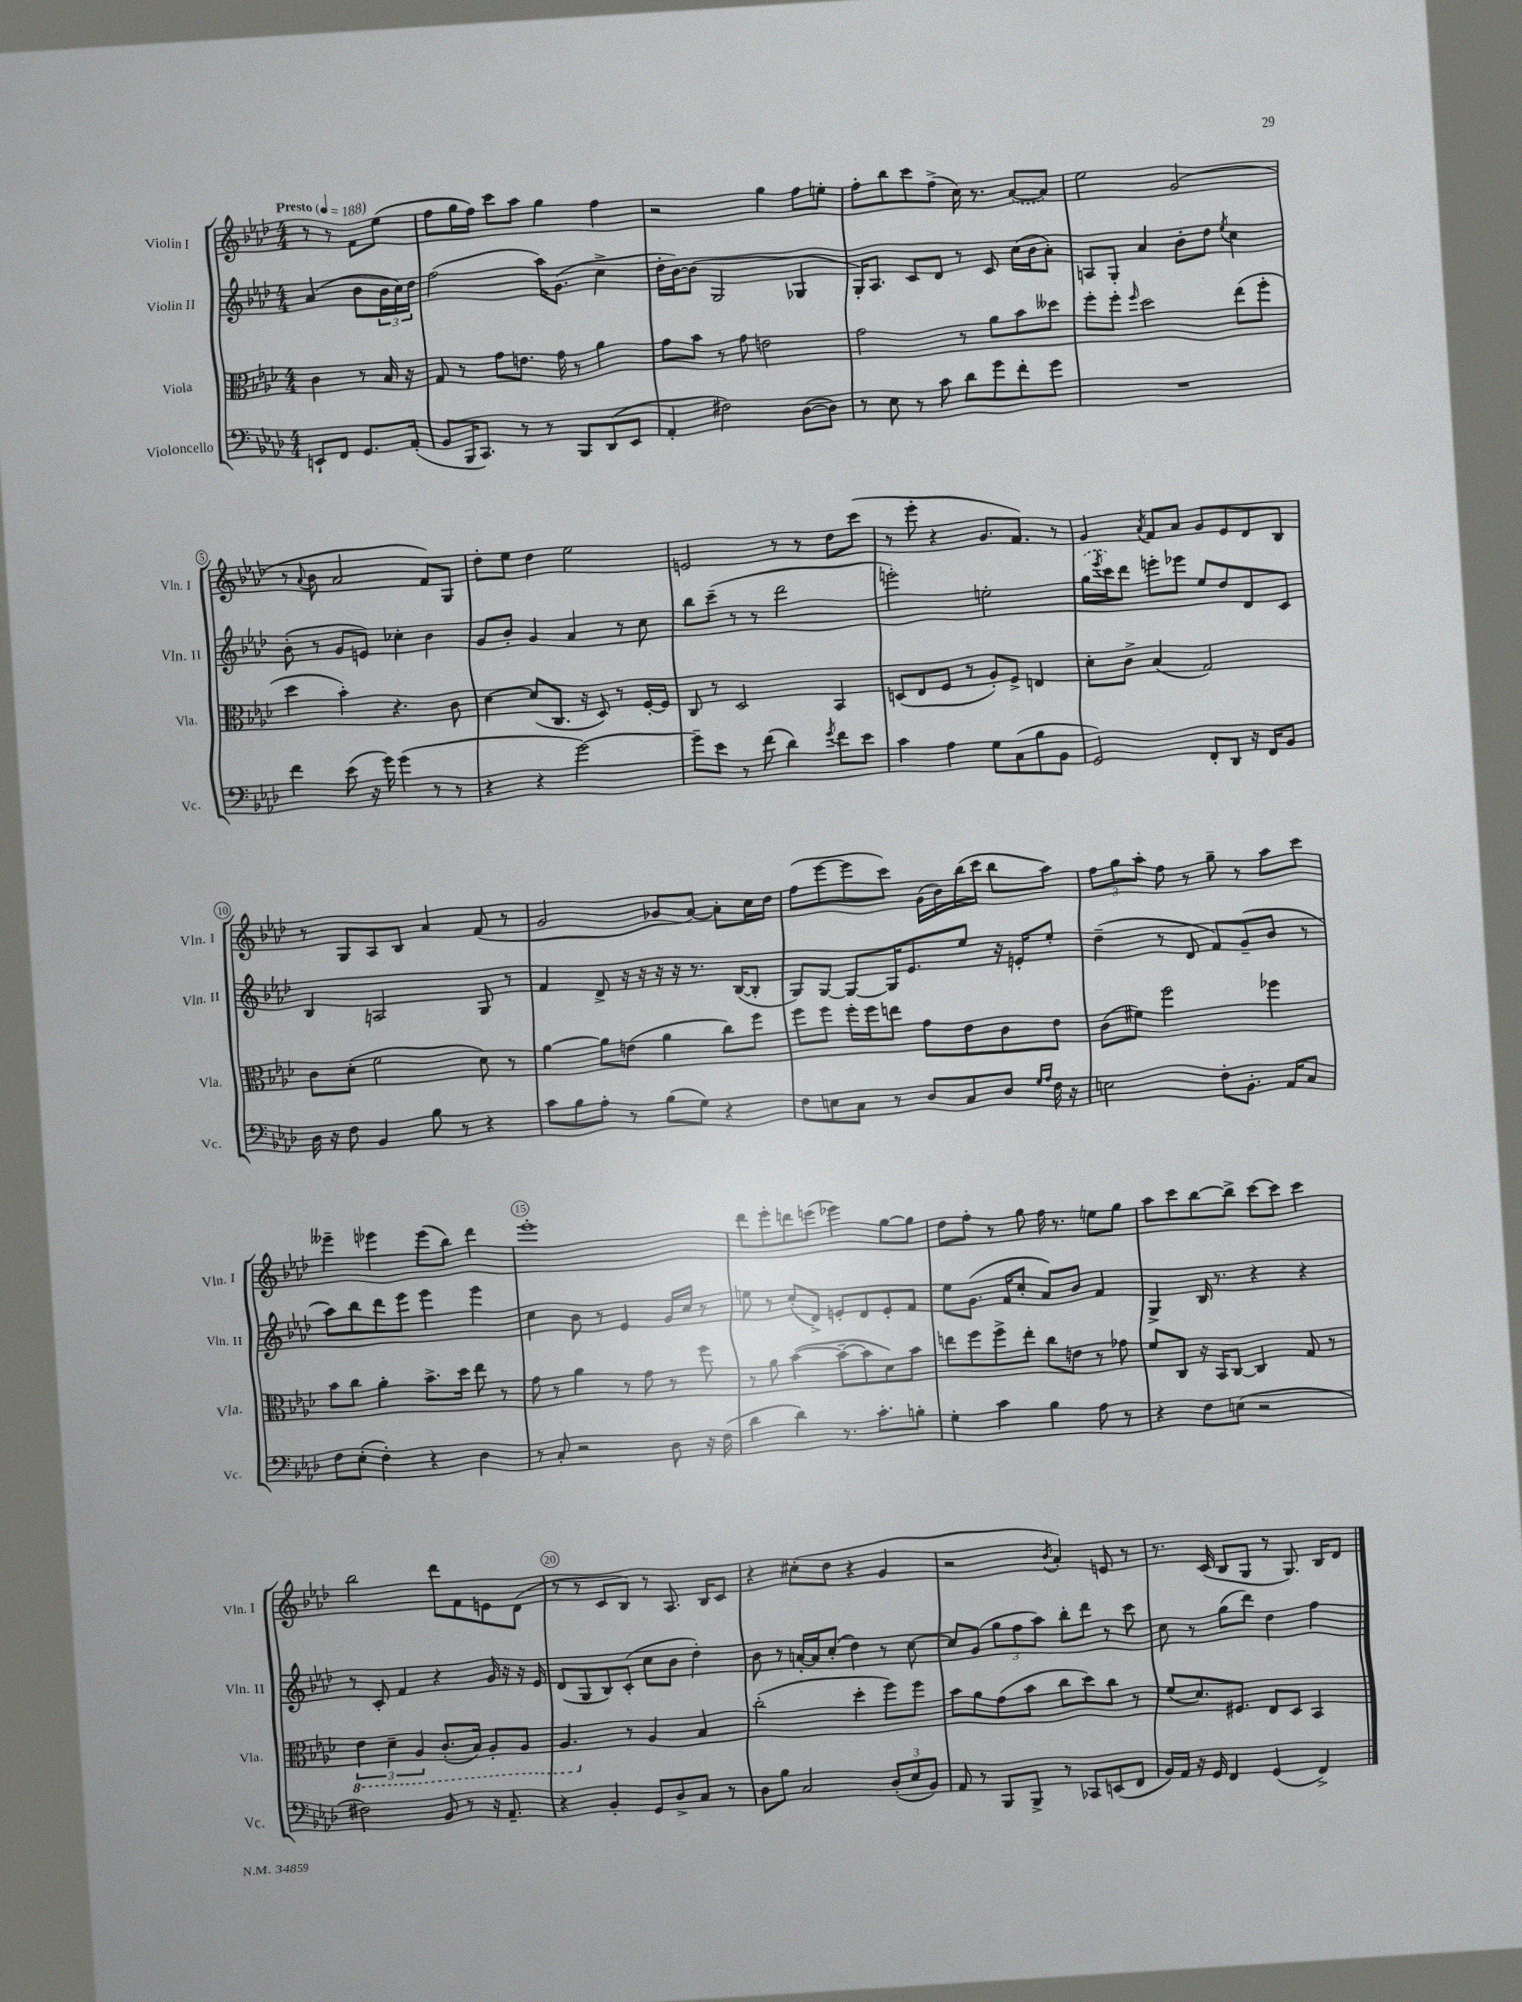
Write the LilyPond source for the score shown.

<<
\new StaffGroup <<
\new Staff = "s0" \with { instrumentName = "Violin I" shortInstrumentName = "Vln. I" } {
    \clef treble \key aes \major \numericTimeSignature \time 4/4 \partial 2 \tempo "Presto" 4 = 188
    r8 r8 f'8 ees''8( |
    f''8 g''16 f''16) c'''8 aes''8 g''4 f''4 |
    r2 g''4 f''8 e''8-. |
    f''8-. bes''8 c'''8 f''8->( c''16) r8. \once \slurDashed aes'8~( aes'8) |
    ees''2 g'2( |
    r8 \appoggiatura { aes'8 } bes'8 aes'2 f'8) g8 |
    des''8-. ees''8 des''4 ees''2 |
    e'2 r8 r8 des''8 c'''8( |
    r8 ees'''8-. r4 g'8. f'8.) r8 |
    g'4 \acciaccatura { aes'8 } f'8 aes'8 g'8 ees'8 des'8 bes8 |
    r8 g8 aes8 bes8 aes'4 f'8( r8 |
    g'2 ges'8 aes'8~) aes'8-. c''16 des''16 |
    f''8( ees'''8~ ees'''8 c'''8) g'16( bes'16) bes''16( c'''16 bes''8 aes''8) |
    \tuplet 3/2 { f''8 g''8 aes''8-. } f''8 r8 g''8-- r8 aes''8 c'''8 |
    eeses'''4-- ees'''4 ees'''8( bes''8) des'''4 |
    ees'''1-. |
    des'''8 ees'''8-. d'''8 e'''8( ees'''4) g''8~ g''8 |
    des''8 f''8-. r8 g''8 f''16 r8. e''8 g''8 |
    aes''8 c'''8 bes''8~ bes''8-> c'''8~ c'''8 c'''4 |
    bes''2 des'''8 f'8 e'8 des'8( |
    r8 r8 c'8 bes8) r8 aes8. bes16 c'8 |
    r4 cis''8-.( des''8 r4 g'4 |
    r2 \acciaccatura { bes'8 } aes'4-.) e'8 r8 |
    r8. c'16( bes8 g8 r8 g8.) bes16 des'8 \bar "|." |
}
\new Staff = "s1" \with { instrumentName = "Violin II" shortInstrumentName = "Vln. II" } {
    \clef treble \key aes \major \numericTimeSignature \time 4/4 \partial 2
    aes'4( bes'8 \tuplet 3/2 { bes'16 c''16) des''16 } |
    f''2( aes''16) g'8.( c''4-> |
    des''16-. bes'16~) bes'8( g2 ges4 |
    g16-.) aes8. c'8 des'8 r8 c'8 c''16( bes'16 aes'8-.) |
    a8 g8-. aes'4 bes'8-. des''8 \acciaccatura { ees''8 } c''4 |
    bes'8-.( r8 g'8 e'8) ces''4-. bes'4 |
    g'8 bes'8-. g'4 aes'4 r8 c''8 |
    bes''8 c'''8--( r8 r8 des'''2 |
    e'''2-.) e''2-. |
    \once \slurDashed g''16( \acciaccatura { ees'''8 } c'''16) des'''8 e'''8-. ees'''8 ees''8 des''8 des'8 c'8 |
    bes4 a2 g8 r8 |
    f'4 des'8-> r16 r16 r16 r16 r8. bes16~( bes8-. |
    g8) g8~ g8~ g16 ees'8. ees''8 r16 e'16-. ees''8-. |
    des''4--( r8 des'8 f'8) g'8--( bes'8 r8 |
    aes''8) bes''8 des'''8 ees'''8 ees'''4 ees'''4 |
    c''4 bes'8 r8 ees'4 g'16 c''16 r8 |
    e''8 r8 c''8-.( des'8->) e'8-. des'8 e'8-. f'8 |
    ees''8 g'8.( f'16 c''8-. aes'8) bes'8 f'4 |
    g4-> bes16 r8. r4 r4 |
    r8 c'8-. f'4 r4 g'16 r16 r16 ees'16 |
    des'8( g8 bes8) c'8-.( c''8 bes'8 des''4-.) |
    bes'8 r8 a'16~-. a'16 c''8-.( des''4) r8 c''8~ |
    c''8 g'8( \tuplet 3/2 { g''8 f''8 aes''8) } bes''8-. des'''8 r8 c'''8 |
    c''8 r8 g''8( des'''8) des''4 f''4 \bar "|." |
}
\new Staff = "s2" \with { instrumentName = "Viola" shortInstrumentName = "Vla." } {
    \clef alto \key aes \major \numericTimeSignature \time 4/4 \partial 2
    c'4 r8 bes16 r16 |
    g8 r8 g'8 e'8. g'16 r8 aes'4 |
    g'8 bes'8 r8 g'8 e'2 |
    g'2 r8 aes'8 bes'8 deses''8 |
    f''8-. f''8-. \grace { f''16 } des''2 ees''8( f''8-. |
    des''4 bes'4-.) r4. c'8 |
    des'4~ des'8( c8. r16 des8) r8 f16~-. f16 |
    c8 r8 des2 bes,4 |
    d8( ees8 f8 r8 aes8-.) f8-> e4 |
    des'8-. c'8-> bes4( g2) |
    c'8 des'8-.( f'2 des'8) r8 |
    aes'4~ aes'8 e'8( aes'4 c''8) f''8 |
    f''8 f''8 f''16-. f''16 e''8 g'8 ees'8 c'8 ees'8 |
    c'8( fis'8) f''2 fes''4 |
    bes'8 c''8 aes'4-. bes'8.-> des''16 ees''8 r8 |
    g'8 r8 aes'4 r8 g'8 r8 f''8 |
    r8 aes'8 bes'4~( bes'8~-- bes'8 des'8) bes'8 |
    e''8 f''8 f''8-> e''8-. c''8 e'8 r8 ges'8 |
    f'8 c8 r16 bes,16 c8~ c4 g8 r8 |
    \tuplet 3/2 { \ottava #-1 ees4 des4-- aes,4 } c8.-.( bes,16) aes,8-. aes,8 |
    aes,4. \ottava #0 r8 aes4 bes4 |
    c''2-.( des''4-. f''8) f''8 |
    bes'8 aes'8 g'8( bes'8 c''8 des''8) c''8 r8 |
    f'8( des'8.) fis8. ees8 des8 bes,4 \bar "|." |
}
\new Staff = "s3" \with { instrumentName = "Violoncello" shortInstrumentName = "Vc." } {
    \clef bass \key aes \major \numericTimeSignature \time 4/4 \partial 2
    e,8-! f,8 g,8. aes,16-.( |
    bes,8 bes,,16 c,8.) r8 r8 bes,,8 des,8( ees,8 |
    aes,4-. fis2) des8~( des8) |
    r8 ees8 r8 c'8 des'8 g'8 f'8-. g'8 |
    R1 |
    f'4 ees'8( r16 g'16) g'4( r8 r8 |
    r4 r4 g'2~) |
    g'8-- ees'8 r8 f'8( des'4) \acciaccatura { g'8 } f'8 ees'8 |
    c'4 aes4 g8 c8( bes8 bes,8 |
    g,2) f,8-. des,8 r16 f,16 bes,8 |
    des16 r16 f8 bes,4 bes8 r8 r4 |
    c'8 bes8 aes8-. r8 bes8( g8) r4 |
    f8 e8 c8 r8 des8 c8 des8 \grace { g16 aes16 } f16 r16 |
    e2 f8-. bes,8.-. aes,16 c8 |
    f8 ees8-.( f4-.) r4 des4 |
    r8 c8-. r2 des8 r16 f16( |
    des'4 des'4) r8. c'8.-. b8-. |
    g4-. c'4 bes4 aes8 r8 |
    r4 f8 e8( r2 |
    fis2) bes,8 r8 r16 aes,8.-- |
    r4 bes,4-. g,8 des8-> c8 r8 |
    des8 bes8 c2 \tuplet 3/2 { des8-.( ees8 bes,8) } |
    aes,8 r8 bes,,8 bes,,8-> r8 ces,8 e,8( f,8 |
    bes,16) aes,16 r16 g,16 f,4 g,4( f,4->) \bar "|." |
}
>>
>>
\layout { \context { \Score \override BarNumber.break-visibility = ##(#f #t #t) barNumberVisibility = #(every-nth-bar-number-visible 5) \override BarNumber.stencil = #(make-stencil-circler 0.1 0.3 ly:text-interface::print) } }
